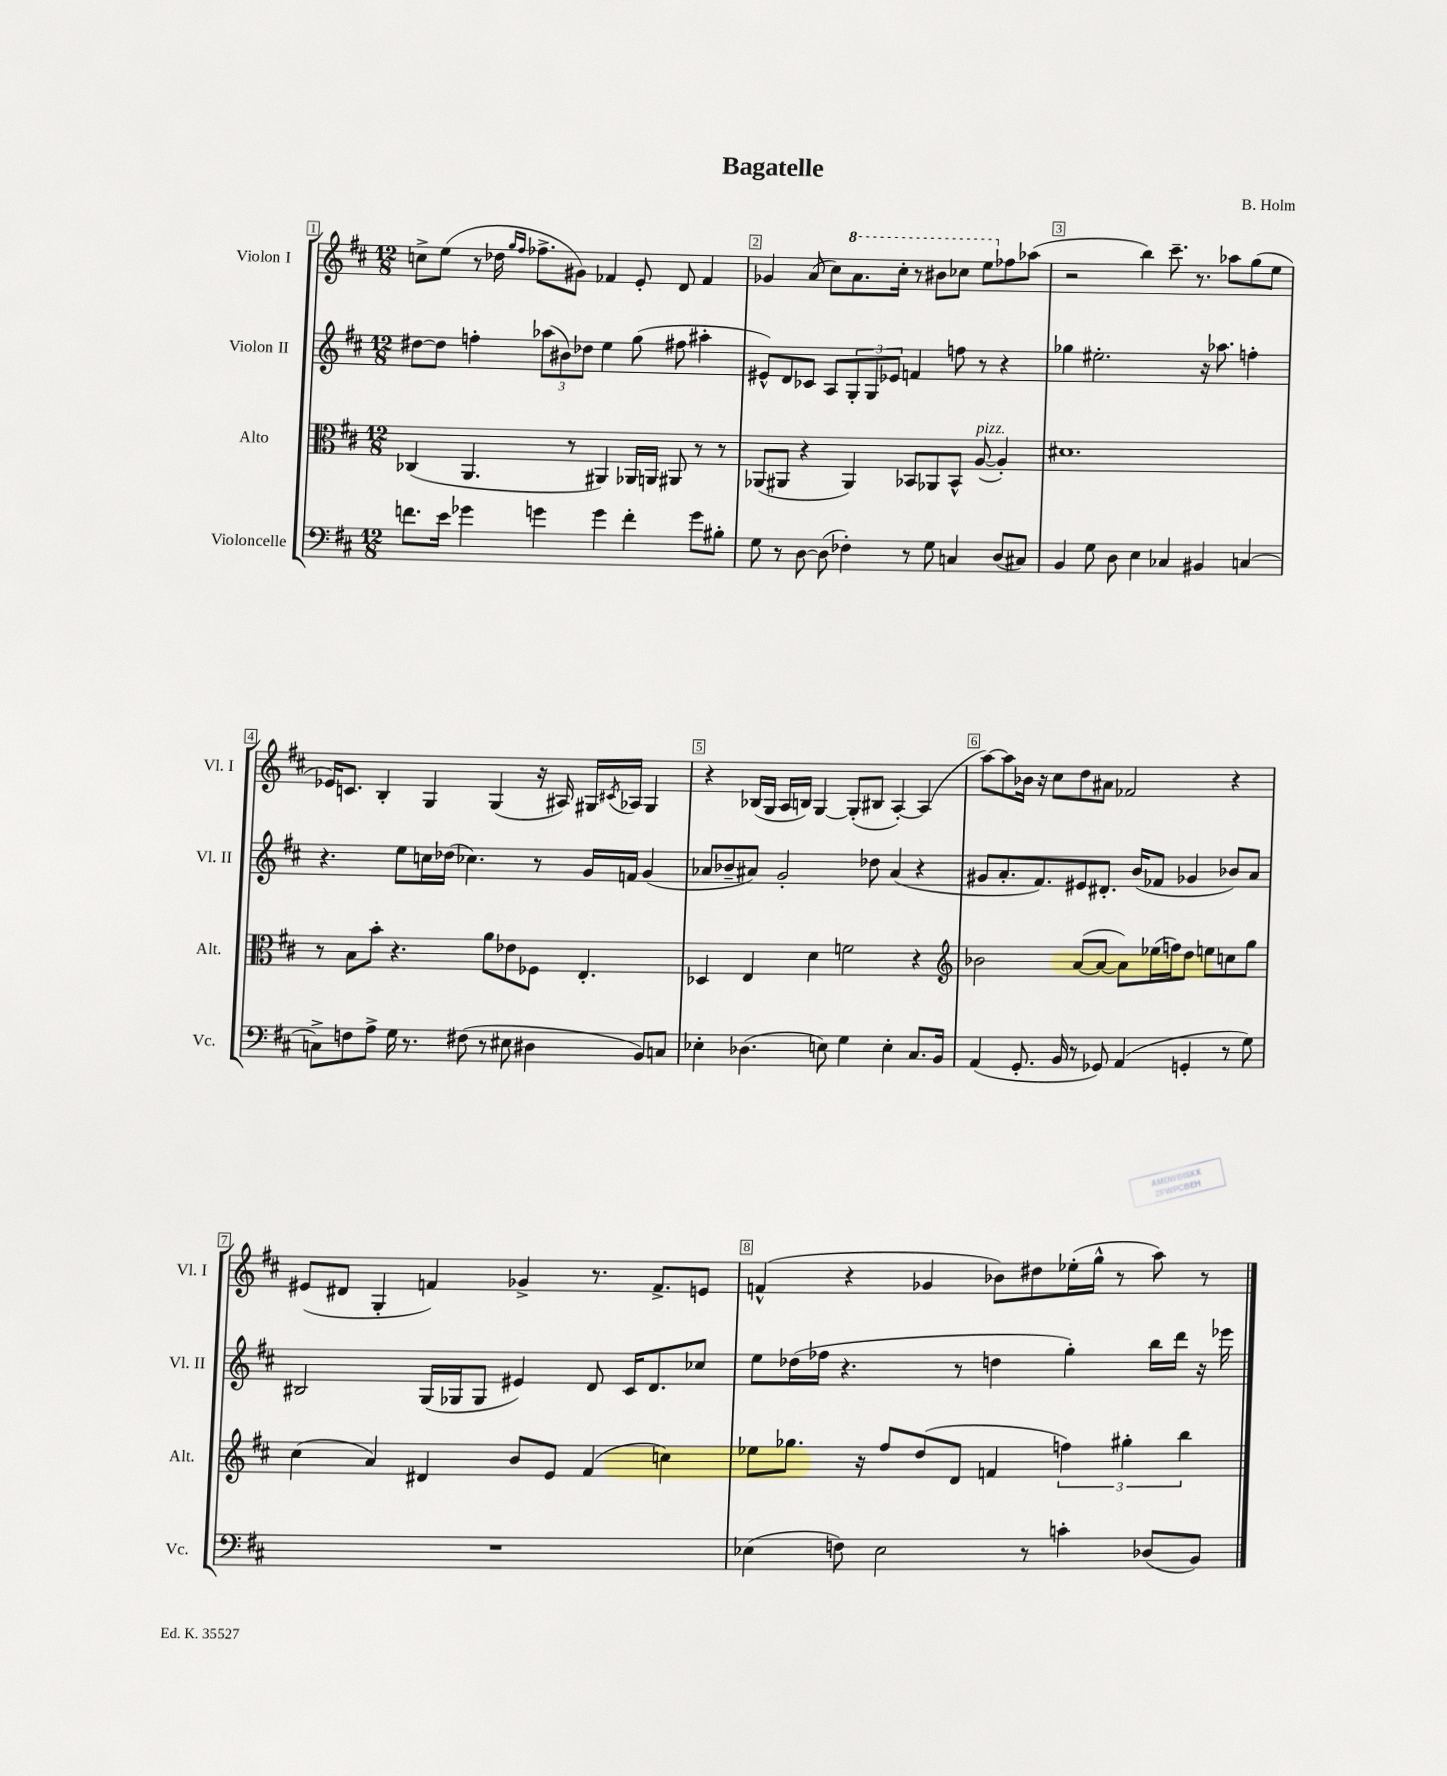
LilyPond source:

\header { title = "Bagatelle" composer = "B. Holm" }
<<
\new StaffGroup <<
\new Staff = "s0" \with { instrumentName = "Violon I" shortInstrumentName = "Vl. I" } {
    \clef treble \key d \major \numericTimeSignature \time 12/8
    c''8-> e''8( r8 des''16 \grace { g''16 fis''16 } fes''8.-> gis'8) fes'4 e'8-. d'8 fes'4 |
    ges'4 a'8( cis''8) \ottava #1 a''8. cis'''16-. r8 bis''8 ces'''8 e'''8 \ottava #0 fes''8 aes''8( |
    r2 b''4) cis'''8.-- r8. aes''8 g''8( e''8 |
    ees'16) c'8. b4-. g4 g4( r16 ais16) gis16 \acciaccatura { cis'8 } aes16 gis4 |
    r4 bes16( g16 a16 b16) g4~ g8-.( bis8 a4~-.) a4( |
    a''8~) a''8 bes'16 r16 cis''8 d''8 ais'8 fes'2 r4 |
    eis'8( dis'8 g4-. f'4) ges'4-> r8. f'8.-> e'8 |
    f'4-^( r4 ges'4 bes'8) dis''8 ees''16-.( g''16-^ r8 a''8) r8 \bar "|." |
}
\new Staff = "s1" \with { instrumentName = "Violon II" shortInstrumentName = "Vl. II" } {
    \clef treble \key d \major \numericTimeSignature \time 12/8
    dis''8~ dis''8 f''4-. \tuplet 3/2 { aes''8( bis'8) des''8 } e''4 g''8( fis''8 ais''4-. |
    eis'8-^) d'8 ces'8 a8 \tuplet 3/2 { g8-. g8 ees'8 } f'4 f''8 r8 r4 |
    ges''4 eis''2.-. r16 aes''8. f''4-. |
    r4. e''8 c''16 des''16( ces''4.) r8 g'16 f'16 g'4( |
    aes'8 bes'8-- ais'8) g'2-. des''8 ais'4( r4 |
    gis'8 a'8.-. fis'8.) eis'8 dis'8.-. b'16( fes'8 ges'4 bes'8) a'8 |
    bis2 g16( ges16 ges8 eis'4) d'8 cis'16 d'8. ces''8 |
    e''8 des''16( fes''16 r4. r8 d''4 g''4-.) b''16 d'''16 r16 ees'''16 \bar "|." |
}
\new Staff = "s2" \with { instrumentName = "Alto" shortInstrumentName = "Alt." } {
    \clef alto \key d \major \numericTimeSignature \time 12/8
    ces4( a,4. r8 ais,4) aes,16 a,16 ais,8 r8 r8 |
    aes,8( ais,8 r4 ais,4) bes,8 aes,8 bes,8-^ a8~^\markup { \italic "pizz." }( a4-.) |
    dis'1. |
    r8 b8 b'8-. r4. a'8 ees'8 fes8 e4.-. |
    des4 e4 d'4 f'2 r4 |
    \clef treble bes'2 a'8~( a'8~ a'8) ees''16( f''16) d''8 e''8 c''8 g''8 |
    cis''4( a'4) dis'4 b'8 e'8 fis'4( c''4) |
    ees''8 ges''8. r16 fis''8 d''8( d'8 f'4 \tuplet 3/2 { f''4) gis''4-. b''4 } \bar "|." |
}
\new Staff = "s3" \with { instrumentName = "Violoncelle" shortInstrumentName = "Vc." } {
    \clef bass \key d \major \numericTimeSignature \time 12/8
    f'8. e'16 ges'4 g'4 g'4 f'4-. g'8 bis8-. |
    g8 r8 d8~ d8( fes4-.) r8 g8 c4 d8( cis8) |
    b,4 g8 d8 e4 ces4 bis,4 c4~ |
    c8-> f8 a8-> g16 r8. fis8( r8 eis8 dis4 b,8) c8 |
    ees4-. des4.( e8) g4 e4-. cis8. b,16 |
    a,4( g,8.-. b,16 r8 ges,8) a,4( g,4-. r8 g8) |
    R1. |
    ees4( f8) ees2 r8 c'4-. des8( b,8) \bar "|." |
}
>>
>>
\layout { \context { \Score \override BarNumber.break-visibility = ##(#f #t #t) barNumberVisibility = #all-bar-numbers-visible \override BarNumber.stencil = #(make-stencil-boxer 0.1 0.3 ly:text-interface::print) } }
